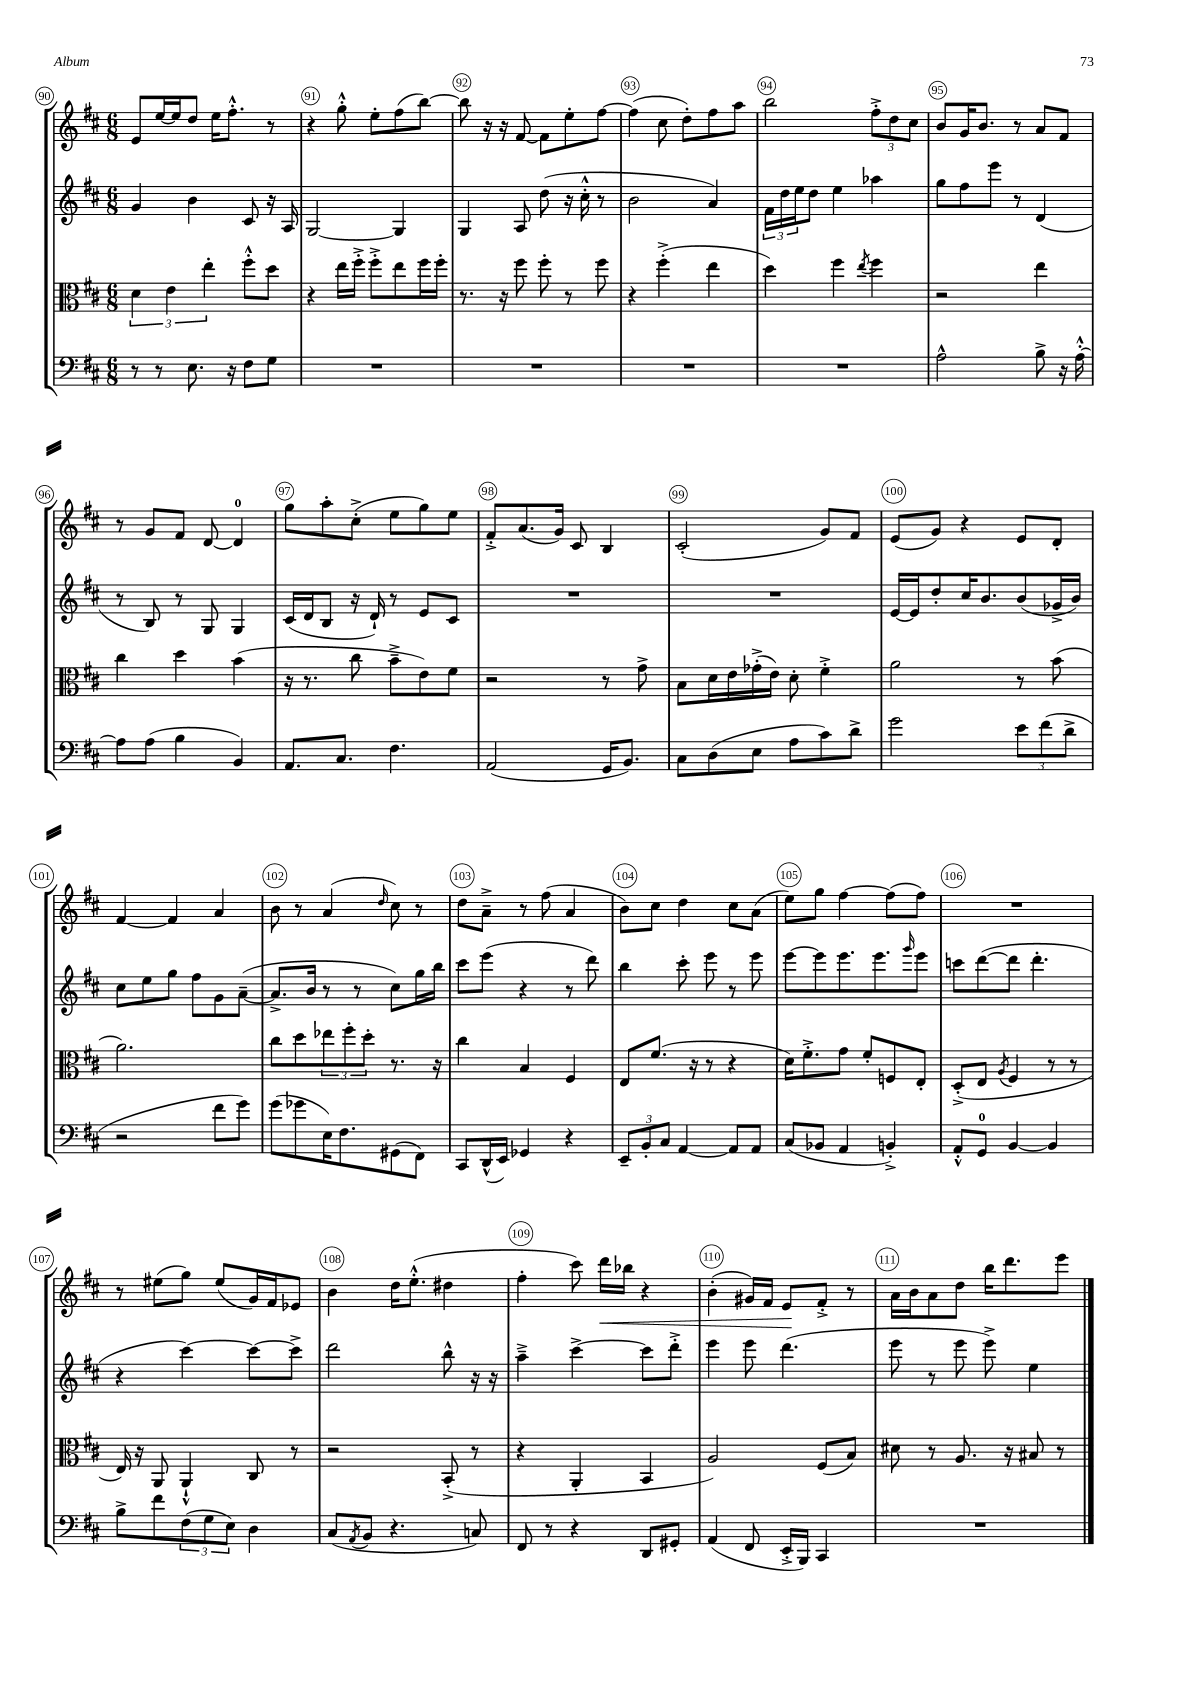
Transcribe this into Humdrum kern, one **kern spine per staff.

**kern	**kern	**kern	**kern
*staff4	*staff3	*staff2	*staff1
*clefF4	*clefC3	*clefG2	*clefG2
*k[f#c#]	*k[f#c#]	*k[f#c#]	*k[f#c#]
*M6/8	*M6/8	*M6/8	*M6/8
8r	6d	4g	8e
8r	.	.	[16ee
.	6e	.	.
.	.	.	16ee]
8.E	.	4b	8dd
.	6ee'	.	.
.	.	.	16ee
16r	.	.	8.ff#'^^
8F#	8ff#'^^	8c#	.
8G	8dd	16r	8r
.	.	16A	.
=	=	=	=
2.r	4r	[2G	4r
.	16ee	.	8gg'^^
.	16ff#'^	.	.
.	8ff#'^	.	8ee'
.	8ee	4G]	(8ff#
.	16ff#	.	[8bb)
.	16ff#'	.	.
=	=	=	=
2.r	8.r	4G	8bb]
.	.	.	16r
.	16r	.	16r
.	8ff#	8A	[8f#
.	8ff#'	(8dd	8f#]
.	8r	16r	8ee'
.	.	16cc#'^^	.
.	8ff#	8r	[8ff#
=	=	=	=
2.r	4r	2b	(4ff#]
.	(4ff#'^	.	8cc#
.	.	.	8dd')
.	4ee	4a)	8ff#
.	.	.	8aa
=	=	=	=
2.r	4dd)	24f#	2bb
.	.	24dd	.
.	.	24ee	.
.	.	8dd	.
.	4ff#	4ee	.
.	8qee	.	.
.	4ff#	4aa-	12ff#'^
.	.	.	12dd
.	.	.	12cc#
=	=	=	=
2A^^	2r	8gg	8b
.	.	8ff#	16g
.	.	.	8.b
.	.	8eee	.
.	.	8r	8r
8B^	4ee	(4d	8a
16r	.	.	8f#
[16A'^^	.	.	.
=	=	=	=
8A]	4cc#	8r	8r
(8A	.	8B)	8g
4B	4dd	8r	8f#
.	.	8G	[8d
4BB)	(4b	4G	4d]
=	=	=	=
8.AA	16r	(16c#	8gg
.	8.r	16d	.
.	.	8B	8aa'
8.C#	.	.	.
.	8cc#	16r	(8cc#'^
.	.	16d`)	.
4.F#	8b~^	8r	8ee
.	8e)	8e	8gg)
.	8f#	8c#	8ee
=	=	=	=
(2AA	2r	2.r	8f#'^
.	.	.	(8.a
.	.	.	16g)
.	.	.	8c#
16GG	8r	.	4B
8.BB)	.	.	.
.	8g^	.	.
=	=	=	=
8C#	8B	2.r	(2c#'
(8D	16d	.	.
.	16e	.	.
8E	(16g-'^	.	.
.	16e)	.	.
8A	8d'	.	.
8c#)	4f#'^	.	8g)
8d^	.	.	8f#
=	=	=	=
2g	2a	[16e	(8e
.	.	16e]	.
.	.	8dd'	8g)
.	.	16cc#	4r
.	.	8.b	.
12e	8r	(8b	8e
(12f#	.	.	.
.	(8b	16g-^	8d'
12d^	.	.	.
.	.	16b)	.
=	=	=	=
2r	2.a)	8cc#	[4f#
.	.	8ee	.
.	.	8gg	4f#]
.	.	8ff#	.
8f#	.	8g	4a
8g)	.	([8a~	.
=	=	=	=
(8g	8cc#	8.a^]	8b
8g-	8dd	.	8r
.	.	16b	.
16E)	12ee-	8r	(4a
8.F#	.	.	.
.	12ff#'	.	.
.	.	8r	.
.	12dd'	.	.
.	.	.	16qqdd
(8GG#	8.r	8cc#)	8cc#)
8FF#)	.	16gg	8r
.	16r	16bb	.
=	=	=	=
8CC#	4cc#	8ccc#	8dd
(16DD^^	.	(8eee	8a~^
16EE)	.	.	.
4GG-	4B	4r	8r
.	.	.	(8ff#
4r	4F#	8r	4a
.	.	8ddd)	.
=	=	=	=
12EE~	8E	4bb	8b)
12BB'	.	.	.
.	(8.f#	.	8cc#
12C#	.	.	.
[4AA	.	8ccc#'	4dd
.	16r	.	.
.	8r	8eee	.
8AA]	4r	8r	8cc#
8AA	.	8eee	(8a
=	=	=	=
(8C#	16d)	[8eee	8ee)
.	8.f#'^	.	.
8BB-	.	8eee]	8gg
4AA	8g	8.eee	[4ff#
.	8f#'	.	.
.	.	8.eee	.
4BB'^)	8F	.	(8ff#]
.	.	16qqggg	.
.	8E'	8eee	8ff#)
=	=	=	=
8AA'^^	(8D'^	8ccc	2.r
8GG	8E	([8ddd	.
.	8qA	.	.
[4BB	4F#	8ddd]	.
.	.	4.ddd'	.
4BB]	8r	.	.
.	8r	.	.
=	=	=	=
8B^	16E)	4r	8r
.	16r	.	.
8f#	8AA	.	(8ee#
(12F#	4AA`^^	[4ccc#)	8gg)
12G	.	.	.
.	.	.	(8ee#
12E)	.	.	.
4D	8C#	8ccc#_	16g)
.	.	.	16f#
.	8r	8ccc#^]	8e-
=	=	=	=
(8C#	2r	2ddd	4b
8qAA	.	.	.
8BB	.	.	.
4.r	.	.	16dd
.	.	.	(8.ee'^^
.	(8BB'^	8bb^^	4dd#
8C)	8r	16r	.
.	.	16r	.
=	=	=	=
8FF#	4r	4aa~^	4ff#'
8r	.	.	.
4r	4AA'	[4ccc#^	8ccc#)
.	.	.	16ddd
.	.	.	16bb-
8DD	4BB	8ccc#]	4r
8GG#'	.	8ddd'^	.
=	=	=	=
(4AA	2A)	4eee	(4b'
8FF#	.	8eee	16g#)
.	.	.	16f#
16EE'^	.	(4.ddd	8e
16BBB)	.	.	.
4CC#	(8F#	.	8f#'^
.	8B)	.	8r
=	=	=	=
2.r	8d#	8eee	16a
.	.	.	16b
.	8r	8r	8a
.	8.A	8eee	8dd
.	.	8eee^)	16bb
.	16r	.	8.ddd
.	8B#	4ee	.
.	8r	.	8eee
==	==	==	==
*-	*-	*-	*-
